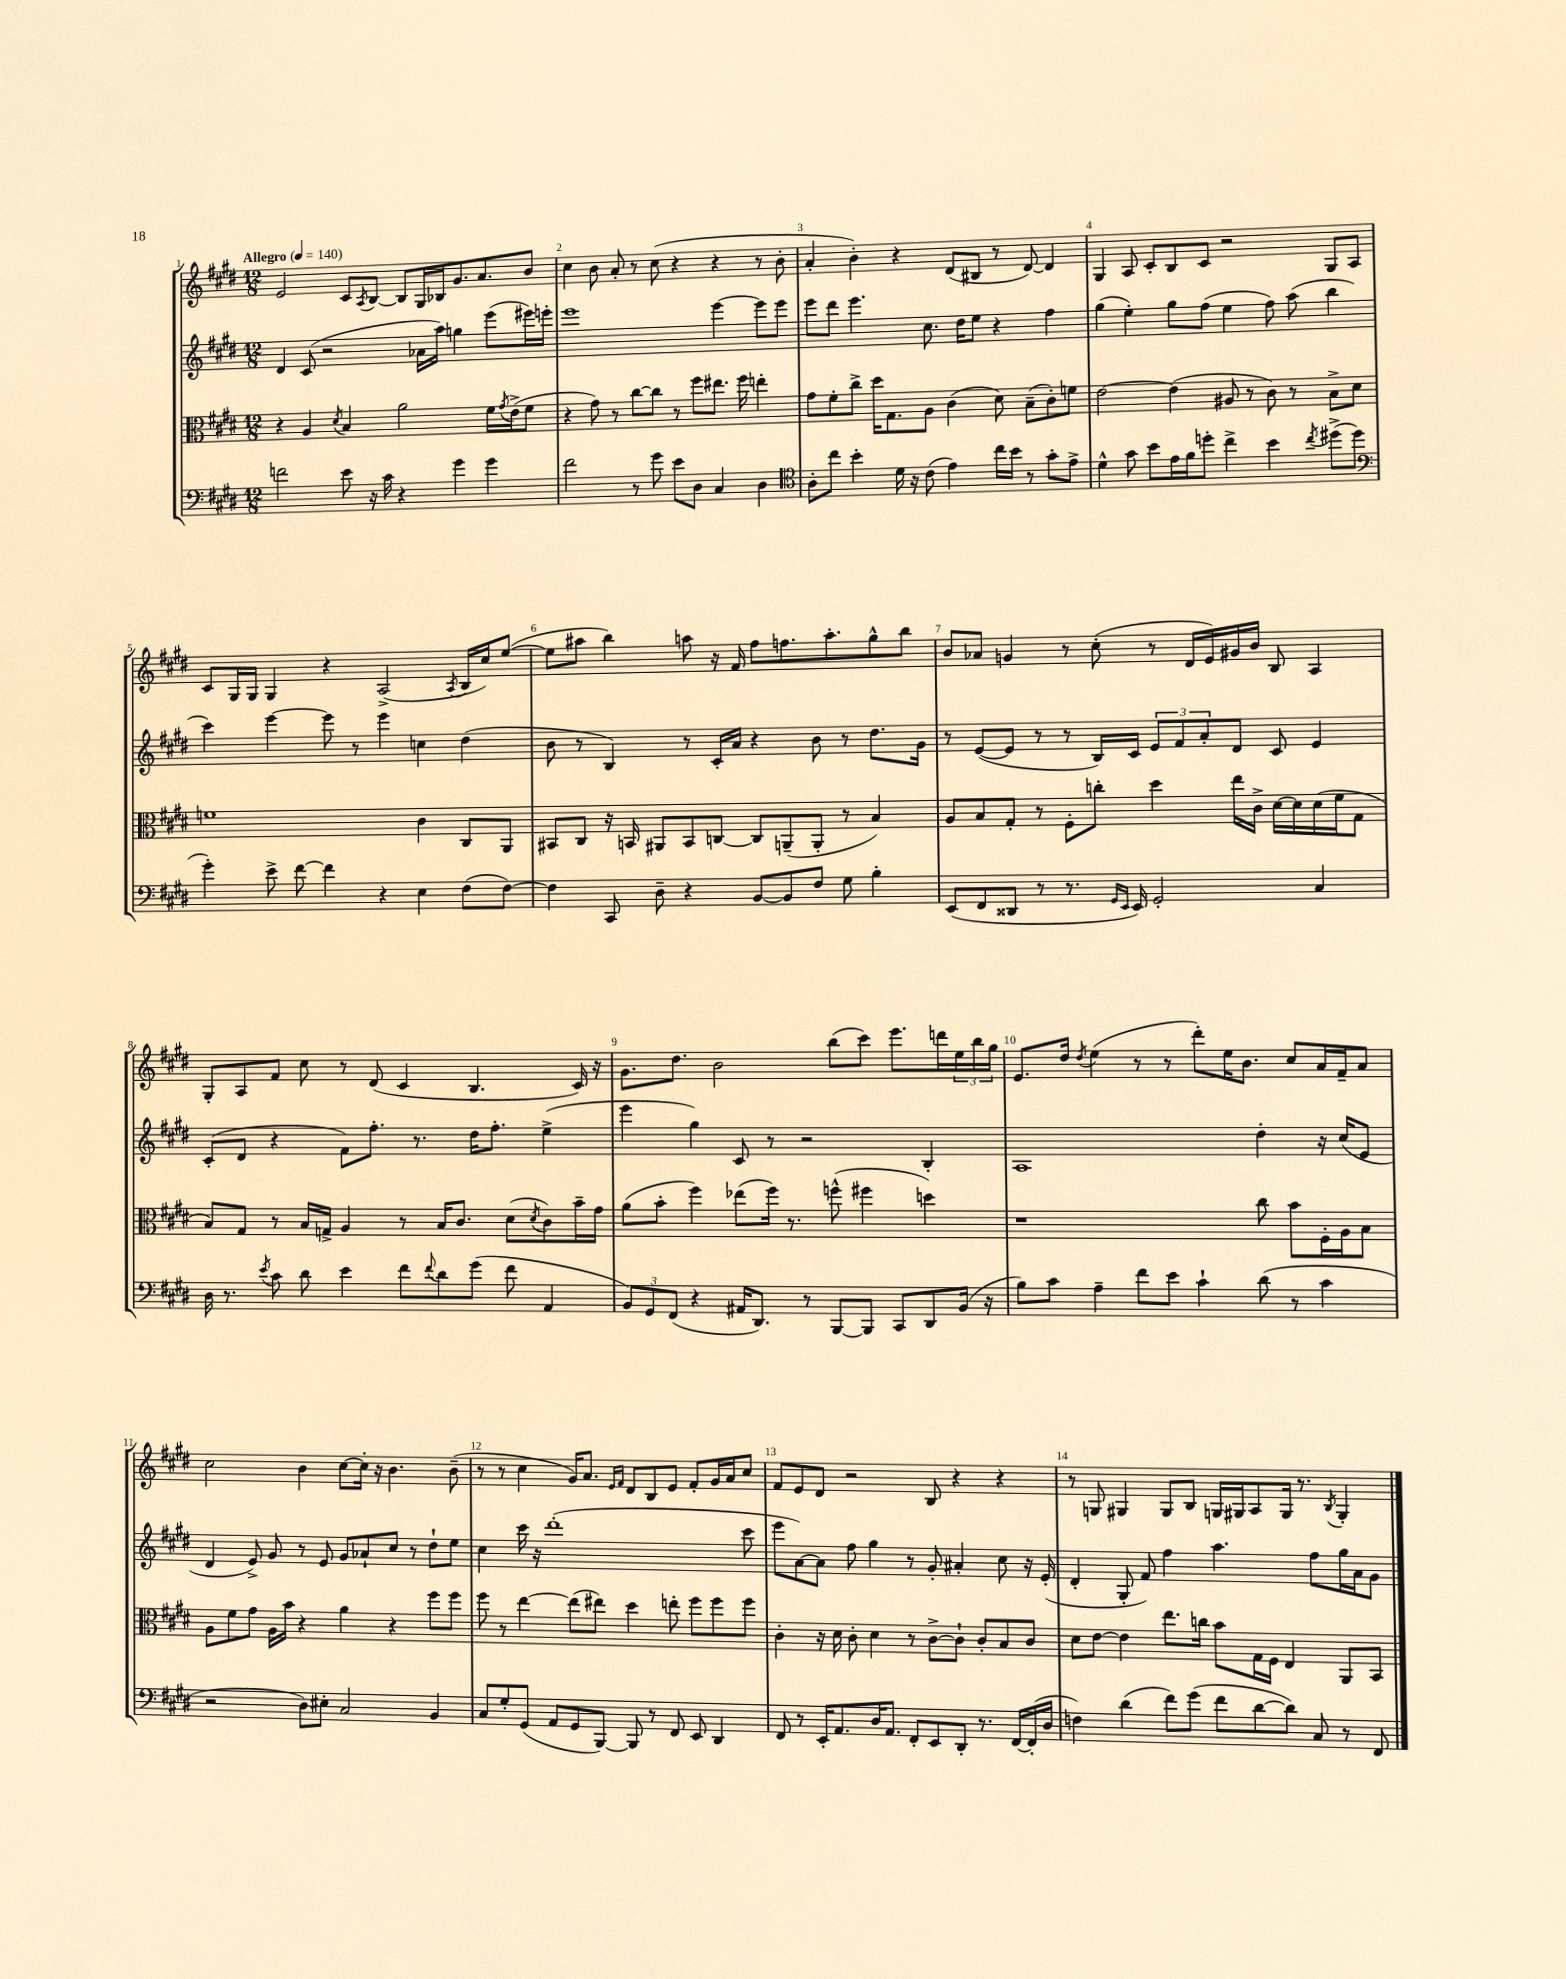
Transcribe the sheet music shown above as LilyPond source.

<<
\new StaffGroup <<
\new Staff = "s0" {
    \clef treble \key e \major \numericTimeSignature \time 12/8 \tempo "Allegro" 4 = 140
    e'2 cis'8 \acciaccatura { a8 } b8~ b8 gis16 bes16 gis'8. a'8. b'8 |
    cis''4 b'8 a'8-. r8 cis''8( r4 r4 r8 b'8-. |
    a'4-. b'4-.) r4 dis'8( bis8 r8 dis'8~) dis'4 |
    gis4 a8 cis'8-. b8 cis'8 r2 gis8 a8 |
    cis'8 gis16 gis16 gis4 r4 a2->( \acciaccatura { a8 } b16 cis''16) e''8~( |
    e''8 ais''8 b''4) a''8 r16 fis'16 fis''8 f''8. a''8.-. gis''8-^ b''8 |
    b'8 aes'8 g'4 r8 cis''8-.( r8 dis'16 e'16) gis'16 b'16 b8 a4 |
    gis8-. a8 fis'8 cis''8 r8 dis'8( cis'4 b4. cis'16) r16 |
    gis'8. dis''8. b'2 b''8( cis'''8) e'''8. d'''16 \tuplet 3/2 { e''16 b''16 gis''16 } |
    e'8. dis''16 \acciaccatura { dis''8 } e''4( r8 r8 dis'''8-.) e''16 b'8. cis''8 a'16 fis'16-- a'8 |
    cis''2 b'4 cis''8~ cis''16-. r16 b'4. b'8--( |
    r8 r8 cis''4 gis'16) a'8. \grace { e'16 fis'16 } dis'8 b8 e'8 fis'8-. gis'16 a'16 cis''8 |
    fis'8 e'8 dis'8 r2 b8 r4 r4 |
    r8 g8 gis4 gis8 b8 g16 gis16 a8 gis16 r8. \acciaccatura { b8 } gis4-. \bar "|." |
}
\new Staff = "s1" {
    \clef treble \key e \major \numericTimeSignature \time 12/8
    dis'4 cis'8( r2 aes'16 a''16) g''4 e'''8( eis'''16) e'''16-. |
    e'''1 e'''4~ e'''8 e'''8 |
    e'''8 dis'''8 e'''4. cis''8. dis''16 e''8 r4 fis''4 |
    gis''4( e''4-.) gis''8 fis''8( e''4 fis''8) a''8( b''4 |
    cis'''4) e'''4~ e'''8 r8 e'''4 c''4 dis''4( |
    b'8 r8 b4) r8 cis'16-. a'16 r4 b'8 r8 dis''8. gis'16 |
    r8 e'8~( e'8 r8 r8 b16) cis'16 \tuplet 3/2 { e'8 fis'8 a'8-. } dis'8 cis'8 e'4 |
    cis'8-.( dis'8 r4 fis'8) fis''8.-. r8. dis''16 fis''8.-. e''4->( |
    e'''4 gis''4) cis'8 r8 r2 b4-. |
    a1 dis''4-. r16 cis''16( e'8 |
    dis'4 e'8->) gis'8 r8 e'8 gis'8 aes'8-! cis''8 r8 dis''8-! e''8 |
    cis''4 cis'''16 r16 dis'''1-.( cis'''8 |
    e'''8 a'8~) a'8 fis''8 gis''4 r8 gis'8-. ais'4-. cis''8 r16 e'16-.( |
    dis'4-. gis8-. fis'8) fis''4 a''4. fis''8 gis''16 a'16 gis'8 \bar "|." |
}
\new Staff = "s2" {
    \clef alto \key e \major \numericTimeSignature \time 12/8
    r4 a4 \acciaccatura { dis'8 } b4 a'2 fis'16 \acciaccatura { gis'8 } e'16->( fis'8 |
    r4 gis'8) r8 cis''8~ cis''8 r8 fis''8 eis''8. fis''16 e''4-. |
    gis'8 fis'8-. cis''8-> dis''16 gis8. a8 cis'4( dis'8) b8--( cis'8-.) f'8 |
    e'2~ e'4( ais8 r8 cis'8) r8 b8-> dis'8 |
    f'1 cis'4 cis8 a,8 |
    bis,8 cis8 r16 b,16 ais,8 b,8 c8~ c8 a,8--( a,8-. r8 b4) |
    a8 b8 gis8-. r8 fis8-. c''8-. dis''4 e''16 cis'16-> dis'16~ dis'16 dis'16( fis'16 gis8 |
    b8) gis8 r8 b16 g16-> a4 r8 b16 cis'8. dis'8( \acciaccatura { dis'8 } cis'8) b'16-- gis'16 |
    a'8( b'8-. fis''4) ees''8( fis''16) r8. f''8-^( fis''4 d''4) |
    r1 cis''8 b'8 fis16-. a16 b8 |
    a8 fis'8 gis'8 a16 b'16 r4 a'4 r4 fis''8 fis''8 |
    fis''8 r8 e''4~ e''8( eis''8) dis''4 e''8-. fis''8 fis''8 fis''8 |
    cis'4-. r16 dis'16 cis'8-. dis'4 r8 cis'8~-> cis'8-! cis'8-. b8 cis'8 |
    dis'8 e'8~ e'4 e''8. c''16 b'8 gis16 fis16 e4 a,8 b,8 \bar "|." |
}
\new Staff = "s3" {
    \clef bass \key e \major \numericTimeSignature \time 12/8
    f'2 e'8 r16 cis'16 r4 gis'4 gis'4 |
    fis'2 r8 gis'8 e'8 dis8 cis4 dis4 |
    \clef tenor a8-. cis''8 b'4-. dis'16 r16 cis'8( e'4) cis''16 b'16 r8 gis'8-. e'8-> |
    dis'4-^ gis'8 b'8 e'16 fis'16 d''8-. cis''4-> b'4 \acciaccatura { cis''8 } dis''8->( dis''8 |
    \clef bass gis'4-.) e'8-> fis'8~ fis'4 r4 e4 fis8( fis8~) |
    fis4 cis,8 dis8-- r4 b,8~ b,8 fis8 gis8 b4-. |
    e,8( fis,8 disis,8 r8 r8. \grace { gis,16 e,16 } e,16) gis,2-. cis4 |
    dis16 r8. \acciaccatura { e'8 } cis'8 dis'8 e'4 fis'8 \appoggiatura { fis'8 } dis'8 gis'8( fis'8 a,4 |
    \tuplet 3/2 { b,8) gis,8 fis,8( } r4 ais,16 dis,8.) r8 b,,8~ b,,8 cis,8 dis,8 b,16( r16 |
    b8) cis'8 a4-- fis'8 e'8 cis'4-! dis'8( r8 cis'4 |
    r2 dis8) eis8-. cis2 b,4 |
    cis8 gis8-. gis,8( a,8 gis,8 b,,8~) b,,8 r8 fis,8 e,8 dis,4 |
    fis,8 r8 e,16-. a,8. dis16 a,8. fis,8-. e,8 dis,8-. r8. fis,16~ fis,16-.( dis16 |
    f4) dis'4( fis'8) gis'8( fis'8 dis'8~ dis'8) cis8 r8 fis,8 \bar "|." |
}
>>
>>
\layout { \context { \Score \override BarNumber.break-visibility = ##(#f #t #t) barNumberVisibility = #all-bar-numbers-visible } }
